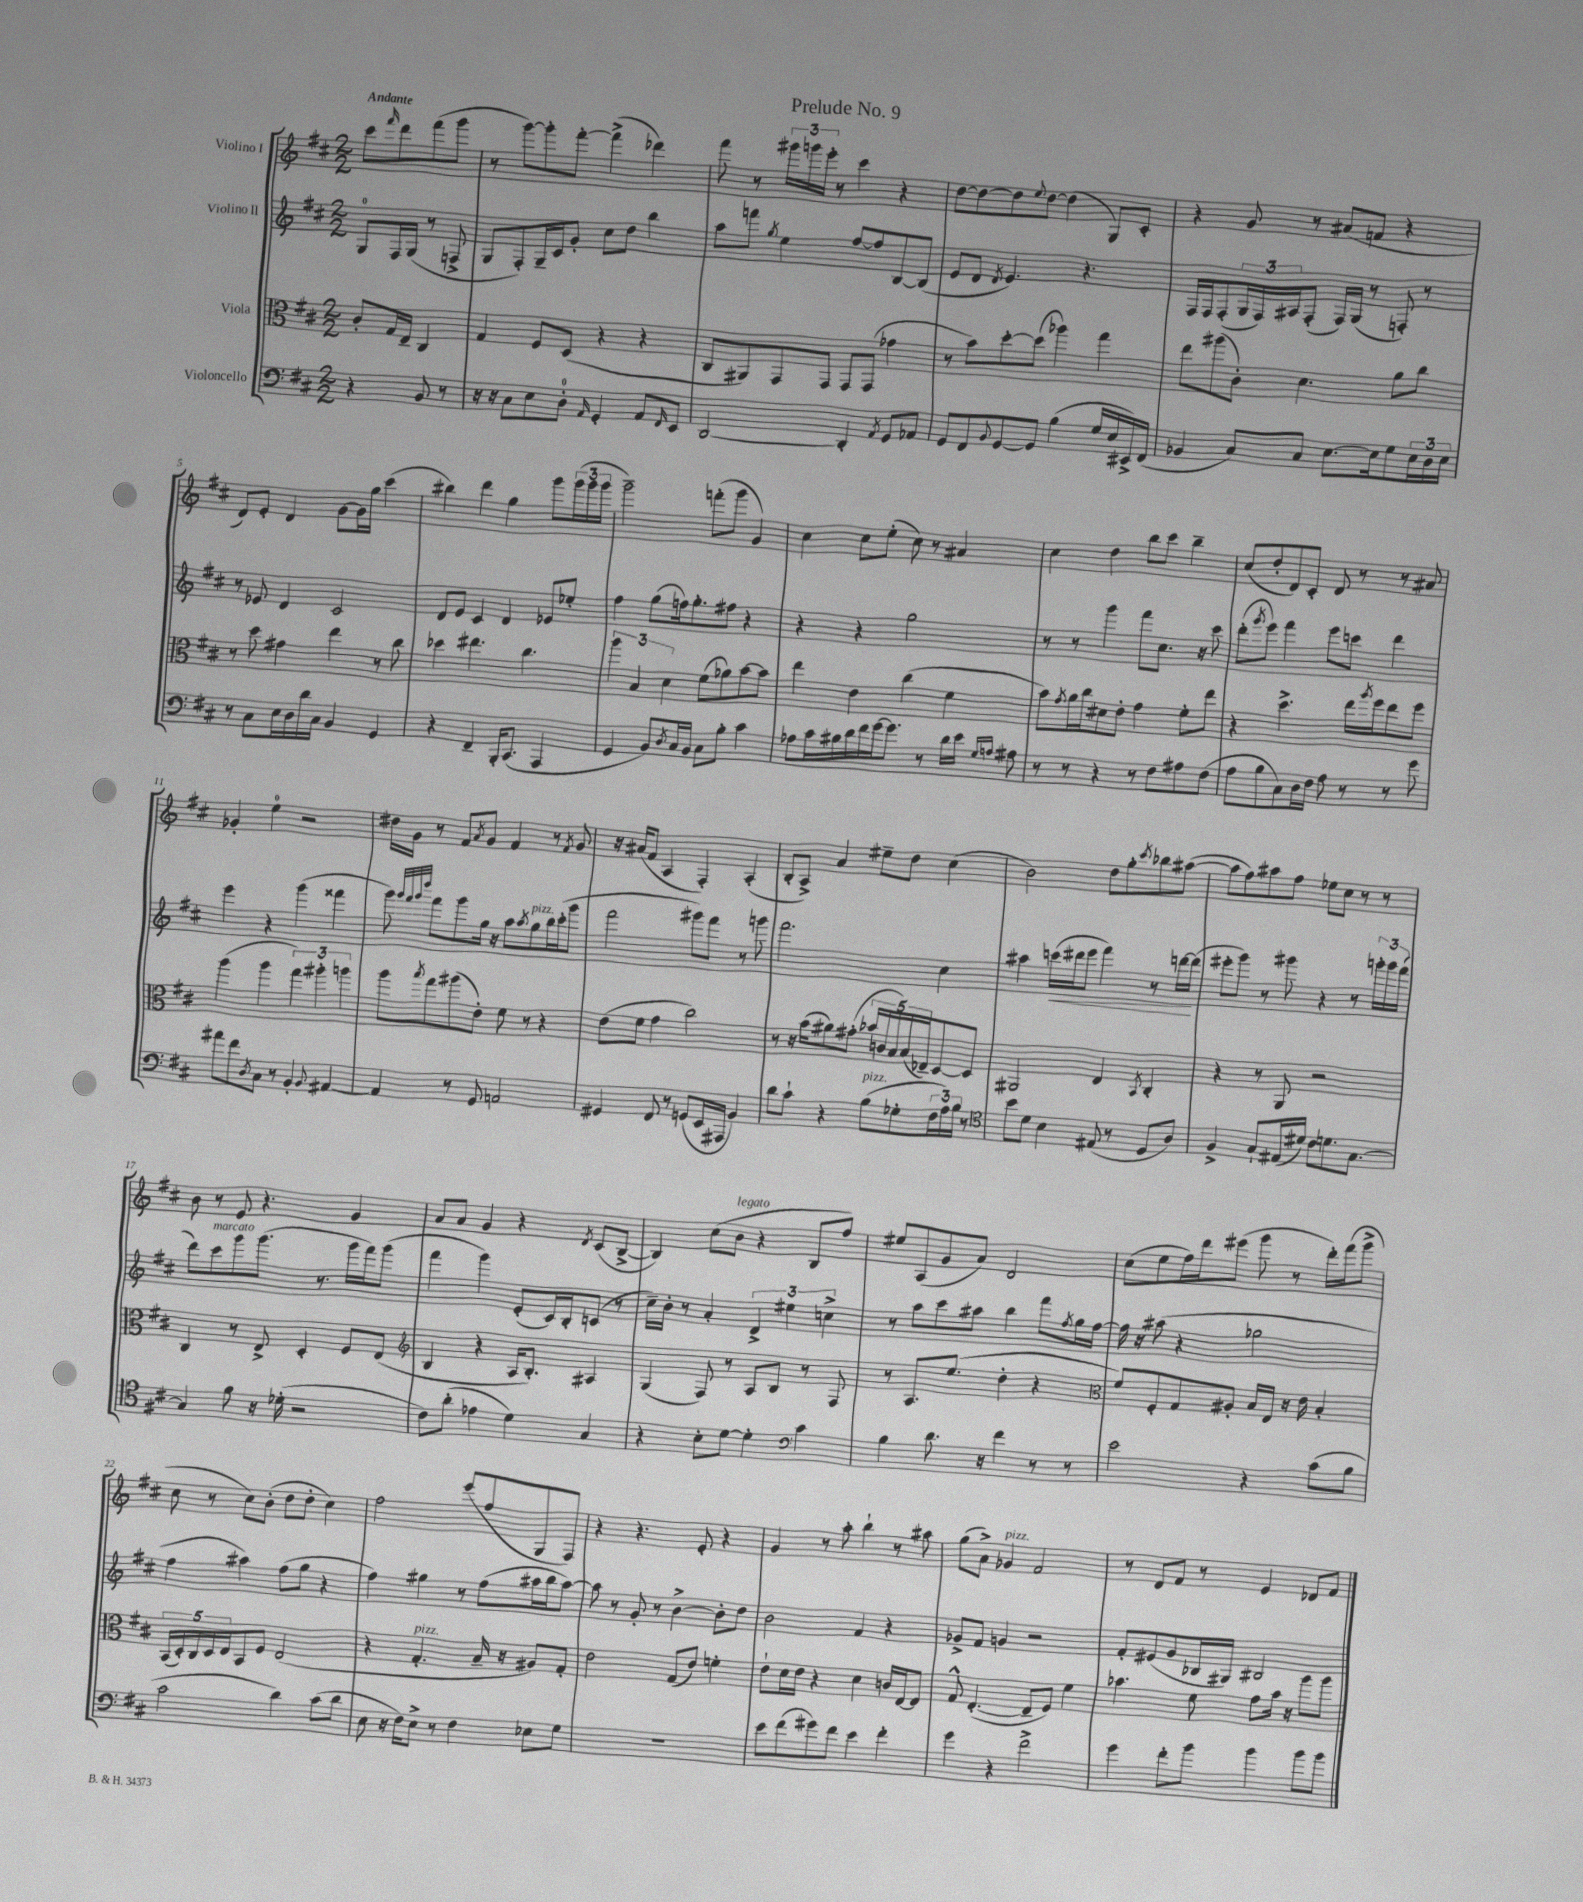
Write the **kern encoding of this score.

**kern	**kern	**kern	**dynam	**kern
*part4	*part3	*part2	*part2	*part1
*staff4	*staff3	*staff2	*staff2	*staff1
*I"Violoncello	*I"Viola	*I"Violino II	*	*I"Violino I
*clefF4	*clefC3	*clefG2	*	*clefG2
*k[f#c#]	*k[f#c#]	*k[f#c#]	*	*k[f#c#]
*M2/2	*M2/2	*M2/2	*	*M2/2
=	=	=	=	=
!	!	!	!	!LO:TX:a:B:t=Andante
4r	8c#'/L	8G/L	.	8ccc#\L
.	.	.	.	16qqfff#/
.	16G/L	16F#/L	.	8ddd\
.	16E~/JJ	(16G/JJ	.	.
8BB/	4C#/	8r	.	(8fff#\
8r	.	8Fn^/	.	8ggg\J
=1	=1	=1	=1	=1
16r	4G/	8G/L	.	8r
16r	.	.	.	.
8C#\L	.	8F#'/)	.	[8ggg\L)
8E\	8F#/L	16G~/L	.	8ggg'\]
.	.	16c#/J	.	.
8D'\J	(8D/J	8g'/J	.	[8fff#'\J
16qqAA/	.	.	.	.
4GG'/	4r	8cc#\L	.	(4fff#^\]
.	.	8dd\J	.	.
8AA/L	4r	4bb\	.	4ddd-X\)
16qqFF#/	.	.	.	.
8EE/J	.	.	.	.
=2	=2	=2	=2	=2
[2DD/	8C#/L	8aa\L	.	8fff#\
.	8AA#X/)	8fffn\J	.	8r
.	.	8qgg/	.	.
.	8GG/	4ee\	.	24ggg#X\LL
.	.	.	.	24gggn\
.	.	.	.	24eee'\JJ
.	8GG/J	.	.	8r
4DD'/]	8GG/L	[8ff#/L	.	4ccc#\
.	(8GG/J	8ff#/]	.	.
8qAA/	.	.	.	.
8GG/L	4g-X\	[8B/	.	4r
8AA-X/J	.	(8B/J]	.	.
=3	=3	=3	=3	=3
8GG/L	8r	8e/L	.	[8dd\L
8FF#/	8b\L)	8d/J	.	8dd\_
8qqBB/	.	8qd/	.	.
[8GG/	[8dd'\	4.e/)	.	8dd\]
.	.	.	.	8qqee/
8GG/J]	(8dd\J]	.	.	[8dd\J
(4B\	4aa-X\)	.	.	(4dd\]
.	.	4.r	.	.
16G/LL	4gg\	.	.	8G/L)
16E/	.	.	.	.
16EE#X^/)	.	.	.	8c#'/J
(16FF#/JJ	.	.	.	.
=4	=4	=4	=4	=4
4BB-X/	8ee\L	16F#/LL	.	4r
.	.	16F#/J	.	.
.	(8aa#X\	(8F#'/	.	.
8C#/L)	8c#'\J)	24G/L	.	8g/
.	.	24F#/)	.	.
.	.	24A#X/J	.	.
8C#/J	4.d\	(8F#'/J	.	8r
[8.E\L	.	16F#/LL)	.	(8a#X/L
.	.	(16G/JJ	.	.
.	.	8r	.	8fn/J
16E\k]	.	.	.	.
8G\	8a\L	8Fn'/)	.	4r
24E\L	8cc#\J	8r	.	.
24D\	.	.	.	.
24E\JJ	.	.	.	.
!!LO:LB:g=z
=5	=5	=5	=5	=5
8r	8r	8r	.	8d/L)
8C#\L	8dd\	8e-X/	.	8e'/J
16E\L	4g#X\	4d/	.	4d/
16D\	.	.	.	.
16d\	.	.	.	.
16C#\JJ	.	.	.	.
4BB/	4ee\	2c#/	.	[8g\L
.	.	.	.	16g\L]
.	.	.	.	16gg\JJ
4GG/	8r	.	.	(4ccc#\
.	8cc#\	.	.	.
=6	=6	=6	=6	=6
4r	4dd-X\	8d/L	.	4bb#X\)
.	.	8e/J	.	.
4FF#~/	4.ee#X\	4c#/	.	4ddd\
16BBB'/KL	.	4d/	.	4gg\
(8.CC#/J	.	.	.	.
.	4.cc#\	.	.	.
4AAA/	.	8e-X/L	.	8ggg\L
.	.	8ee-X'/J	.	(24ggg\L
.	.	.	.	24ggg\
.	.	.	.	24ggg\JJ
=7	=7	=7	=7	=7
4GG/	6aa\	4ff#\	.	2ggg~\)
.	6B/	.	.	.
8BB/L)	.	(8gg\L	.	.
.	6d\	.	.	.
8qD/	.	.	.	.
16C#/L	.	16ffn\k)	.	.
16BB/JJ	.	8.gg'\	.	.
8C#\L	(8f#\L	.	.	(8fffn'\L
8B'\J	8a-X\)	8ff#X\J	.	8ggg\J
4c#\	[8b\	4r	.	4g/)
.	8b\J]	.	.	.
=8	=8	=8	=8	=8
8A-X\L	4ee\	4r	.	4cc#\
16c#\L	.	.	.	.
16B#X\	.	.	.	.
16d\	4e\	4r	.	8cc#\L
16f#\	.	.	.	.
[16g\J	.	.	.	(8ee'\J
8.g\J]	.	.	.	.
.	(4cc#\	2gg\	.	8cc#\)
8r	.	.	.	8r
16d\LL	4f#\	.	.	4a#X/
16e\JJ	.	.	.	.
16qqG/LL	.	.	.	.
16qqAn/JJ	.	.	.	.
8A#X\	.	.	.	.
=9	=9	=9	=9	=9
8r	8b\L)	8r	.	4cc#\
.	8qg/	.	.	.
8r	16a\L	8r	.	.
.	16cc#\J	.	.	.
4r	8d#X\	4ggg\	.	4dd\
.	8e'\J	.	.	.
8r	4g\	8fff#\L	.	8bb\L
8F#\L	.	8.cc#\J	.	8ccc#\J
8A#X\	8f#'\L	.	.	4bb~\
.	.	16r	.	.
(8F#\J	8ee\J	8ccc#\	.	.
=10	=10	=10	=10	=10
8A\L	4r	(8ddd'\L	.	(8cc#/L
.	.	8qggg/	.	.
8B\	.	8eee\J)	.	8dd'/
8C#\)	4.dd^\	4fff#\	.	8d/)
16D\L	.	.	.	8c#'/J
16F#\JJ	.	.	.	.
8A\	.	8eee\L	.	8d/
8r	16ee\LL	8cccn\J	.	8r
.	8qaa/	.	.	.
.	16ff#\J	.	.	.
8r	8ee\	4ddd\	.	8r
8g\	8ff#\J	.	.	8a#X/
!!LO:LB:g=z
=11	=11	=11	=11	=11
8a#X\L	(4aa\	4eee\	.	4g-X'/
8f#\	.	.	.	.
8qD/	.	.	.	.
8C#\J	4aa\	4r	.	4ee\
8r	.	.	.	.
4BB'/	6gg\)	(4ggg\	.	2r
.	6aa#X'\	.	.	.
8qqBB/	.	.	.	.
[4AA#X/	.	4fff##X\	.	.
.	6aan\	.	.	.
=12	=12	=12	=12	=12
4AA#/]	8aa\L	8ggg\)	.	16dd#X\LL
.	.	.	.	16g\JJ
.	.	32qqggg/LLL	.	.
.	.	32qqfff#/	.	.
.	.	32qqggg/	.	.
.	8qbb/	32qqdddd/JJJ	.	.
.	8gg\	8fff#\L	.	8r
8r	(8aa#X\	8ggg\	.	8f#/L
.	.	.	.	8qa/
8GG/	8e'\J)	16gg\Jk	.	8g/J
.	.	16r	.	.
2AAn/	8f#\	8aa\L	.	4f#/
.	.	8qaa/	.	.
!	!	!LO:TX:a:i:t=pizz.	!	!
.	8r	8gg\	.	.
.	4r	16bb\L	.	8r
.	.	(16ccc#'\J	.	.
.	.	.	.	8qf#/
.	.	8ggg\J	.	8g/
=13	=13	=13	=13	=13
4GG#X/	(8e\L	2fff#\	.	16r
.	.	.	.	(16a#X/KL
.	8f#\J	.	.	8f#/J
8FF#/	4g\	.	.	4A/
8r	.	.	.	.
(8GGn/L	2cc#\)	8ggg#X\L)	.	4F#'/)
16EE/L	.	8fff#\J	.	.
16AAA#X/JJ	.	.	.	.
4BB/)	.	8r	.	(4A'/
.	.	8gggn\	.	.
=14	=14	=14	=14	=14
8d\L	8r	2.fff#\	.	8B'/L
8c#`\J	16r	.	.	8A^/J)
.	(16b\KL	.	.	.
4r	8a#X\)	.	.	4a/
.	(8g#X'\J	.	.	.
!LO:TX:a:i:t=pizz.	!	!	!	!
(8B\L	20b-X/LL	.	.	8ee#X~\L
.	20cn/	.	.	.
.	20B/)	.	.	.
8G-X'\	.	.	.	8dd\J
.	(20B/	.	.	.
.	20E-X~/J)	.	.	.
24F#\L	[8D/	4cc#\	.	(4cc#\
24A\)	.	.	.	.
24B\JJ	.	.	.	.
8r	8D/J]	.	.	.
=15	=15	=15	=15	=15
*clefC4	*	*	*	*
8b\L	2AA#X/	4aa#X\	.	2b\)
8d\J	.	.	.	.
!	!	!	!LO:HP:b	!
4B\	.	(16cccn\LL	<	.
.	.	16ddd#X\J	.	.
.	.	8eee\J	.	.
(8E#X/	4E/	4fff#\)	.	8dd\L
8r	.	.	.	8gg'\
.	8qBB/	.	.	8qccc#/
8D/L	4C#'/	8r	.	8bb-X\
8A/J)	.	[16dddn\LL	.	([8aa#X\J
.	.	(16ddd\JJ]	.	.
.	.	.	[	.
=16	=16	=16	=16	=16
4F#^/	4r	8eee#X'\L	.	8aa#\L]
.	.	8ggg\J)	.	8ff#\)
8G`/L	8r	8r	.	8aa#X\
(16E#X/L	8AA/	8ggg#X\	.	8ff#\J
16d#X/JJ)	.	.	.	.
8c#\L	2r	4r	.	8ee-X\L
8.dn\	.	.	.	8cc#\J
.	.	8r	.	8r
[8.G\J	.	.	.	.
.	.	24gggn'\LL	.	8r
.	.	24ggg\	.	.
.	.	(24fff#\JJ	.	.
!!LO:LB:g=z
=17	=17	=17	=17	=17
4G/]	4C#/	8ddd\L)	.	8b\
!	!	!LO:TX:a:i:t=marcato	!	!
.	.	8ccc#\	.	8r
8f#\	8r	8ggg\	.	8e/
16r	8E^/	(8.ggg\J	.	4.r
(16d-X'\	.	.	.	.
2r	4D'/	.	.	.
.	.	8.r	.	.
.	8F#/L	16ggg\LL	.	4g/
.	.	16fff#\J)	.	.
.	(8E/J	(8ggg\J	.	.
=18	=18	=18	=18	=18
*	*clefG2	*	*	*
8c#\L)	4B/	4fff#\	.	8a/L
(8a'\J	.	.	.	8a/J
4e-X\	4r	4ggg\)	.	4g/
4d\)	16A/KL	(8e'/L	.	4r
.	8.B'/J)	.	.	.
.	.	16c#/L)	.	.
.	.	16B'/J	.	.
.	.	.	.	8qd/
4G/	4A#X/	(8cn/J	.	(8c#/L
.	.	8r	.	[8B^/J
=19	=19	=19	=19	=19
4r	(4G/	16cc#~\LL)	.	4B/])
.	.	16b'\JJ	.	.
.	.	8r	.	.
8B'\L	8F#/)	4a'/	.	(8cc#\L
!	!	!	!	!LO:TX:a:i:t=legato
[8d\J	8r	.	.	8b\J
4d'\]	8A/L	6d^/	.	4r
.	8B/J	.	.	.
.	.	6ee#X\	.	.
*clefF4	*	*	*	*
4c#\	8r	.	.	8B/L
.	.	6ccn^\	.	.
.	8F#/	.	.	8ff#/J)
=20	=20	=20	=20	=20
4B\	8r	8r	.	8ee#X/L
.	8.A/L	8aa\L	.	(8A/
8.d\	.	8ccc#\	.	8g/
.	(8.ee/J	.	.	.
.	.	8aa#X\J	.	8a/J)
16r	.	.	.	.
4f#\	4dd'\	4bb\	.	2d/
8r	4r	8fff#\L	.	.
.	.	8qff#/	.	.
8r	.	16gg\L	.	.
.	.	[16ff#\JJ	.	.
=21	=21	=21	=21	=21
*	*clefC3	*	*	*
2e\	8f#/L)	16ff#\]	.	(8cc#\L
.	.	16r	.	.
.	8F#'/	(8aa#X\	.	8ee\
.	8G/	4r	.	16ff#\L)
.	.	.	.	16ddd\J
.	8A#X'/J	.	.	(8eee#X\J
4r	16B/LL	2gg-X\	.	8ggg\
.	16E/JJ	.	.	.
.	16r	.	.	8r
.	16e\	.	.	.
(8c#\L	4B'/	.	.	16ddd'\LL)
.	.	.	.	(16fff#\J
8B\J	.	.	.	8ggg^\J
!!LO:LB:g=z
=22	=22	=22	=22	=22
2c#\	(20BB/LL	4ff#\	.	8cc#\
.	20D'/)	.	.	.
.	20C#/	.	.	.
.	.	.	.	8r
.	20D/	.	.	.
.	20E/J	.	.	.
.	8BB/	4aa#X\)	.	8cc#\L)
.	8F#/J	.	.	(8b'\J
4d\)	(2E/	(8ff#\L	.	8dd\L
.	.	8gg\J	.	8dd'\J
(8c#\L	.	4r	.	4cc#\)
8d\J	.	.	.	.
=23	=23	=23	=23	=23
8E\	4r	4ff#\)	.	2ff#\
16r	.	.	.	.
16F#\KL)	.	.	.	.
!	!LO:TX:a:i:t=pizz.	!	!	!
8E^\J	4.G'/	4gg#X\	.	.
8r	.	.	.	.
4F#\	.	8r	.	(8eee/L
.	16B~/	(8ff#\L	.	8ff#/
.	16r	.	.	.
8E-X\L	8A#X/L)	16aa#X\L	.	8G/
.	.	16bb\J	.	.
8G\J	8G'/J	[8aa#\J)	.	8F#/J)
=24	=24	=24	=24	=24
1r	2e\	8aa#\]	.	4r
.	.	8r	.	.
.	.	8g'/	.	4.r
.	.	8r	.	.
.	(8G/L	[4b^\	.	.
.	8e/J)	.	.	8e'/
.	4fn'\	8b'\L]	.	4r
.	.	8dd\J	.	.
=25	=25	=25	=25	=25
8e\L	8e`\L	2b\	.	4g/
(8f#\	16d\L	.	.	.
.	16e\JJ	.	.	.
8g#X\)	4r	.	.	8r
8f#\J	.	.	.	8aa'\
4e\	4d\	4f#/	.	4bb`\
4f#'\	16cn/LL	4r	.	8r
.	[16E/J	.	.	.
.	8E/J]	.	.	8aa#X\
=26	=26	=26	=26	=26
4g\	8G^^/	8g-X^/L	.	(8gg\L
.	([4.E'/	8f#/J	.	8a^\J)
!	!	!	!	!LO:TX:a:i:t=pizz.
4r	.	4gn/	.	4g-X/
2f#^\	8E~/L]	2r	.	2f#/
.	8F#/J)	.	.	.
.	4f#\	.	.	.
=27	=27	=27	=27	=27
4g\	4.b-X\	8f#'/L	.	8r
.	.	(8e#X/	.	8d/L
8f#'\L	.	8g/	.	8f#/J
8b\J	8f#\	16B-X/L	.	8r
.	.	16G#X/JJ)	.	.
4b\	8g\L	2B#X/	.	4e/
.	16b-\Jk	.	.	.
.	16r	.	.	.
8b\L	8aa\L	.	.	8d-X/L
8b\J	8aa\J	.	.	8f#/J
==	==	==	==	==
*-	*-	*-	*-	*-
